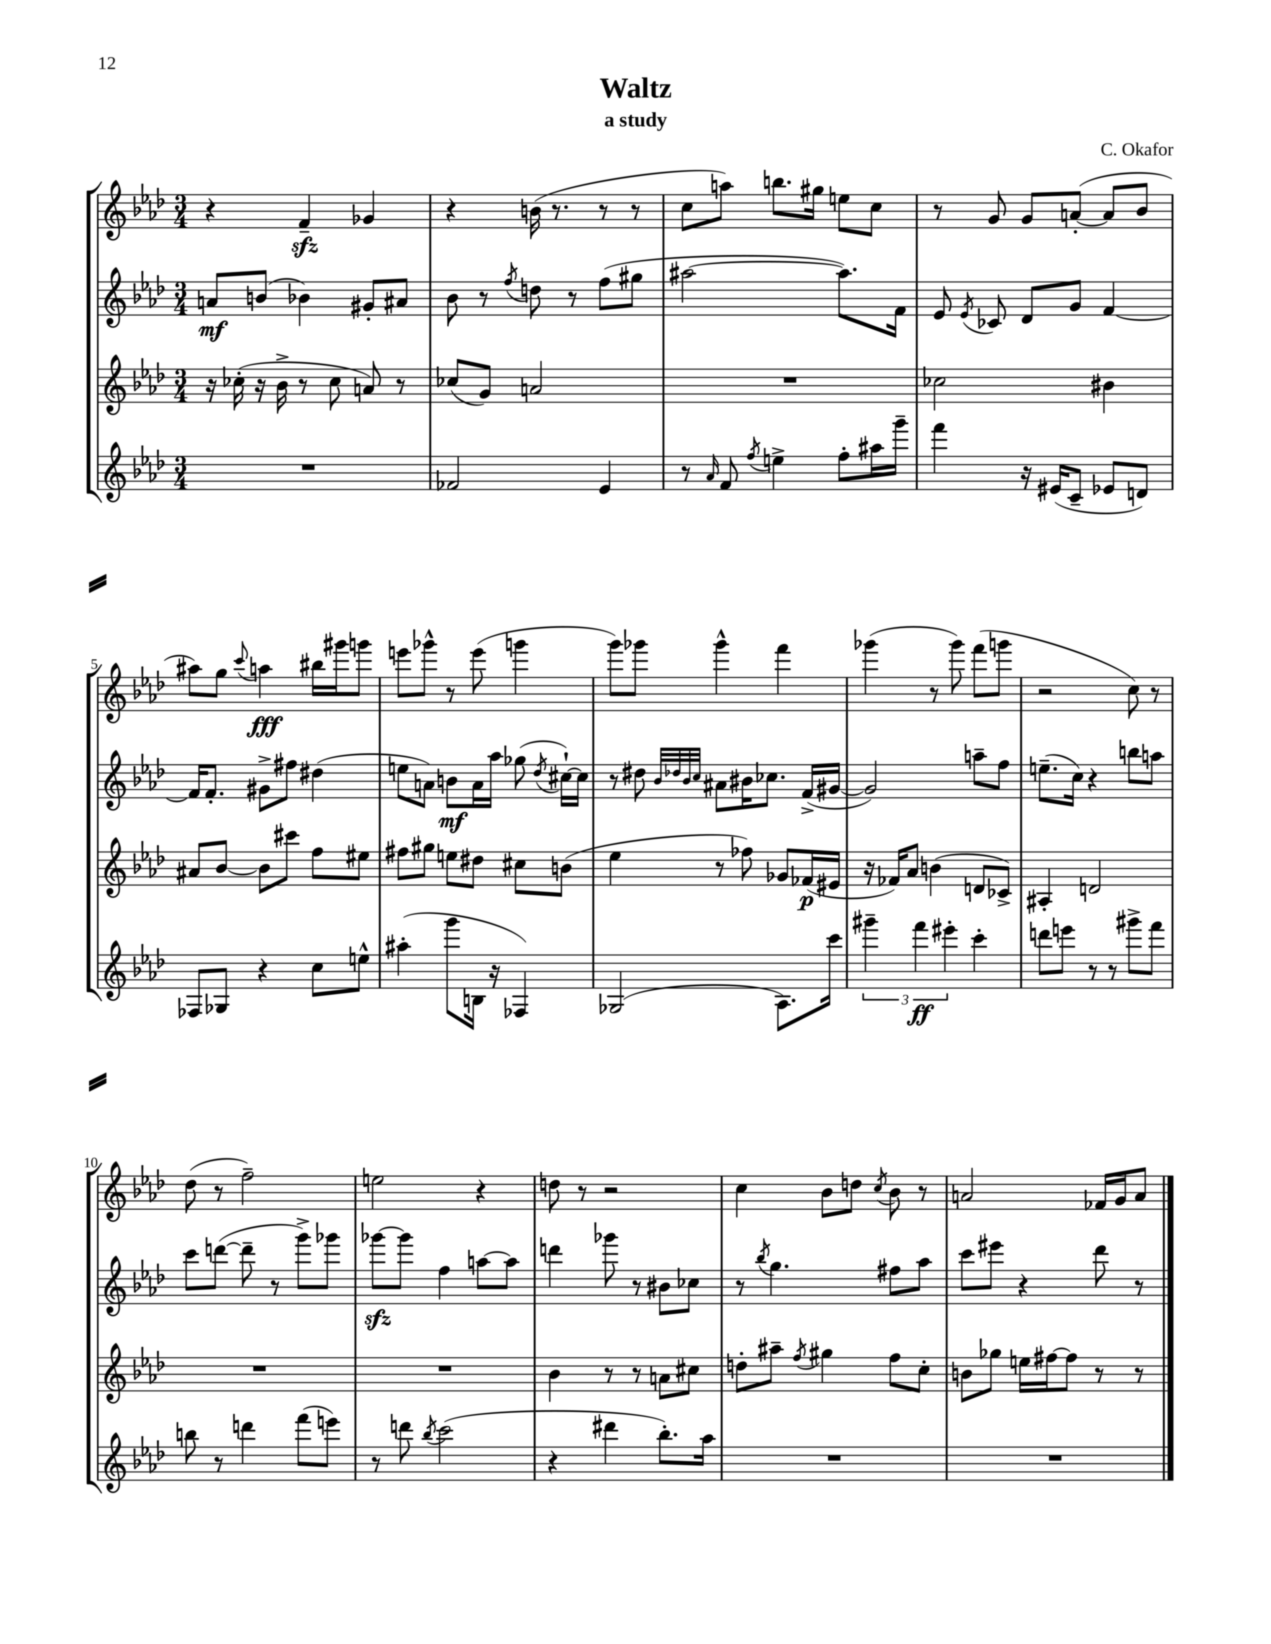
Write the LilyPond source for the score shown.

\header { title = "Waltz" composer = "C. Okafor" subtitle = "a study" }
<<
\new StaffGroup <<
\new Staff = "s0" {
    \clef treble \key aes \major \numericTimeSignature \time 3/4
    \autoBeamOff r4 f'4--\sfz ges'4 |
    r4 b'16( r8. r8 r8 |
    c''8[ a''8]) b''8.[ gis''16] e''8[ c''8] |
    r8 g'8 g'8[ a'8]~-.( a'8[ bes'8] |
    ais''8[) g''8] \appoggiatura { c'''8 } a''4\fff bis''16[ gis'''16 g'''8] |
    e'''8[ ges'''8]-^ r8 e'''8( g'''4 |
    g'''8[) ges'''8] ges'''4-^ f'''4 |
    ges'''4( r8 ges'''8) f'''8[( g'''8] |
    r2 c''8) r8 |
    des''8( r8 f''2--) |
    e''2 r4 |
    d''8 r8 r2 |
    c''4 bes'8[ d''8] \acciaccatura { c''8 } bes'8 r8 |
    a'2 fes'16[ g'16 a'8] \bar "|." |
}
\new Staff = "s1" {
    \clef treble \key aes \major \numericTimeSignature \time 3/4
    \autoBeamOff a'8[\mf b'8]( bes'4) gis'8[-. ais'8] |
    bes'8 r8 \acciaccatura { f''8 } d''8 r8 f''8[( gis''8] |
    ais''2~ ais''8.[) f'16] |
    ees'8 \acciaccatura { ees'8 } ces'8 des'8[ g'8] f'4~ |
    f'16[ f'8.]-. gis'8[-> fis''8] dis''4( |
    e''8[ a'8]) b'8[\mf a'16 aes''16] ges''8( \acciaccatura { des''8 } cis''16[~-!) cis''16] |
    r8 dis''8 \grace { bes'32[ des''32 bes'32 c''32] } ais'8[ bis'16 ces''8.] f'16[->( gis'16]~ |
    gis'2) a''8[-- f''8] |
    e''8.[--( c''16]) r4 b''8[ a''8] |
    c'''8[ d'''8]~( d'''8-- r8 g'''8[->) ges'''8] |
    ges'''8[~\sfz ges'''8] f''4 a''8[~ a''8] |
    d'''4 ges'''8 r8 bis'8[ ces''8] |
    r8 \acciaccatura { bes''8 } g''4. fis''8[ aes''8] |
    c'''8[ eis'''8] r4 des'''8 r8 \bar "|." |
}
\new Staff = "s2" {
    \clef treble \key aes \major \numericTimeSignature \time 3/4
    \autoBeamOff r16 ces''16-.( r16 bes'16-> r8 ces''8 a'8) r8 |
    ces''8[( g'8]) a'2 |
    R2. |
    ces''2 bis'4 |
    ais'8[ bes'8]~ bes'8[ cis'''8] f''8[ eis''8] |
    fis''8[ gis''8] e''8[ dis''8] cis''8[ b'8]( |
    ees''4 r8 fes''8) ges'8[ fes'16\p( eis'16] |
    r16 fes'16[) aes'8] b'4( d'8[ ces'8]->) |
    ais4-. d'2 |
    R2. |
    R2. |
    bes'4 r8 r8 a'8[ cis''8] |
    d''8[-. ais''8]-- \acciaccatura { f''8 } gis''4 f''8[ c''8]-. |
    b'8[ ges''8] e''16[ fis''16~ fis''8] r8 r8 \bar "|." |
}
\new Staff = "s3" {
    \clef treble \key aes \major \numericTimeSignature \time 3/4
    \autoBeamOff R2. |
    fes'2 ees'4 |
    r8 \grace { aes'16 } f'8 \acciaccatura { f''8 } e''4-> f''8[-. ais''16 g'''16]-- |
    f'''4 r16 eis'16[( c'8]-- ees'8[ d'8]) |
    fes8[ ges8] r4 c''8[ e''8]-^ |
    ais''4-.( g'''8[ b16] r16 fes4) |
    ges2( aes8.[) c'''16] |
    \tuplet 3/2 { gis'''4-- f'''4\ff eis'''4-. } c'''4-. |
    d'''8[ e'''8] r8 r8 gis'''8[-> f'''8] |
    b''8 r8 d'''4 f'''8[( e'''8]) |
    r8 d'''8 \acciaccatura { bes''8 } c'''2( |
    r4 dis'''4 bes''8.[-.) aes''16] |
    R2. |
    R2. \bar "|." |
}
>>
>>
